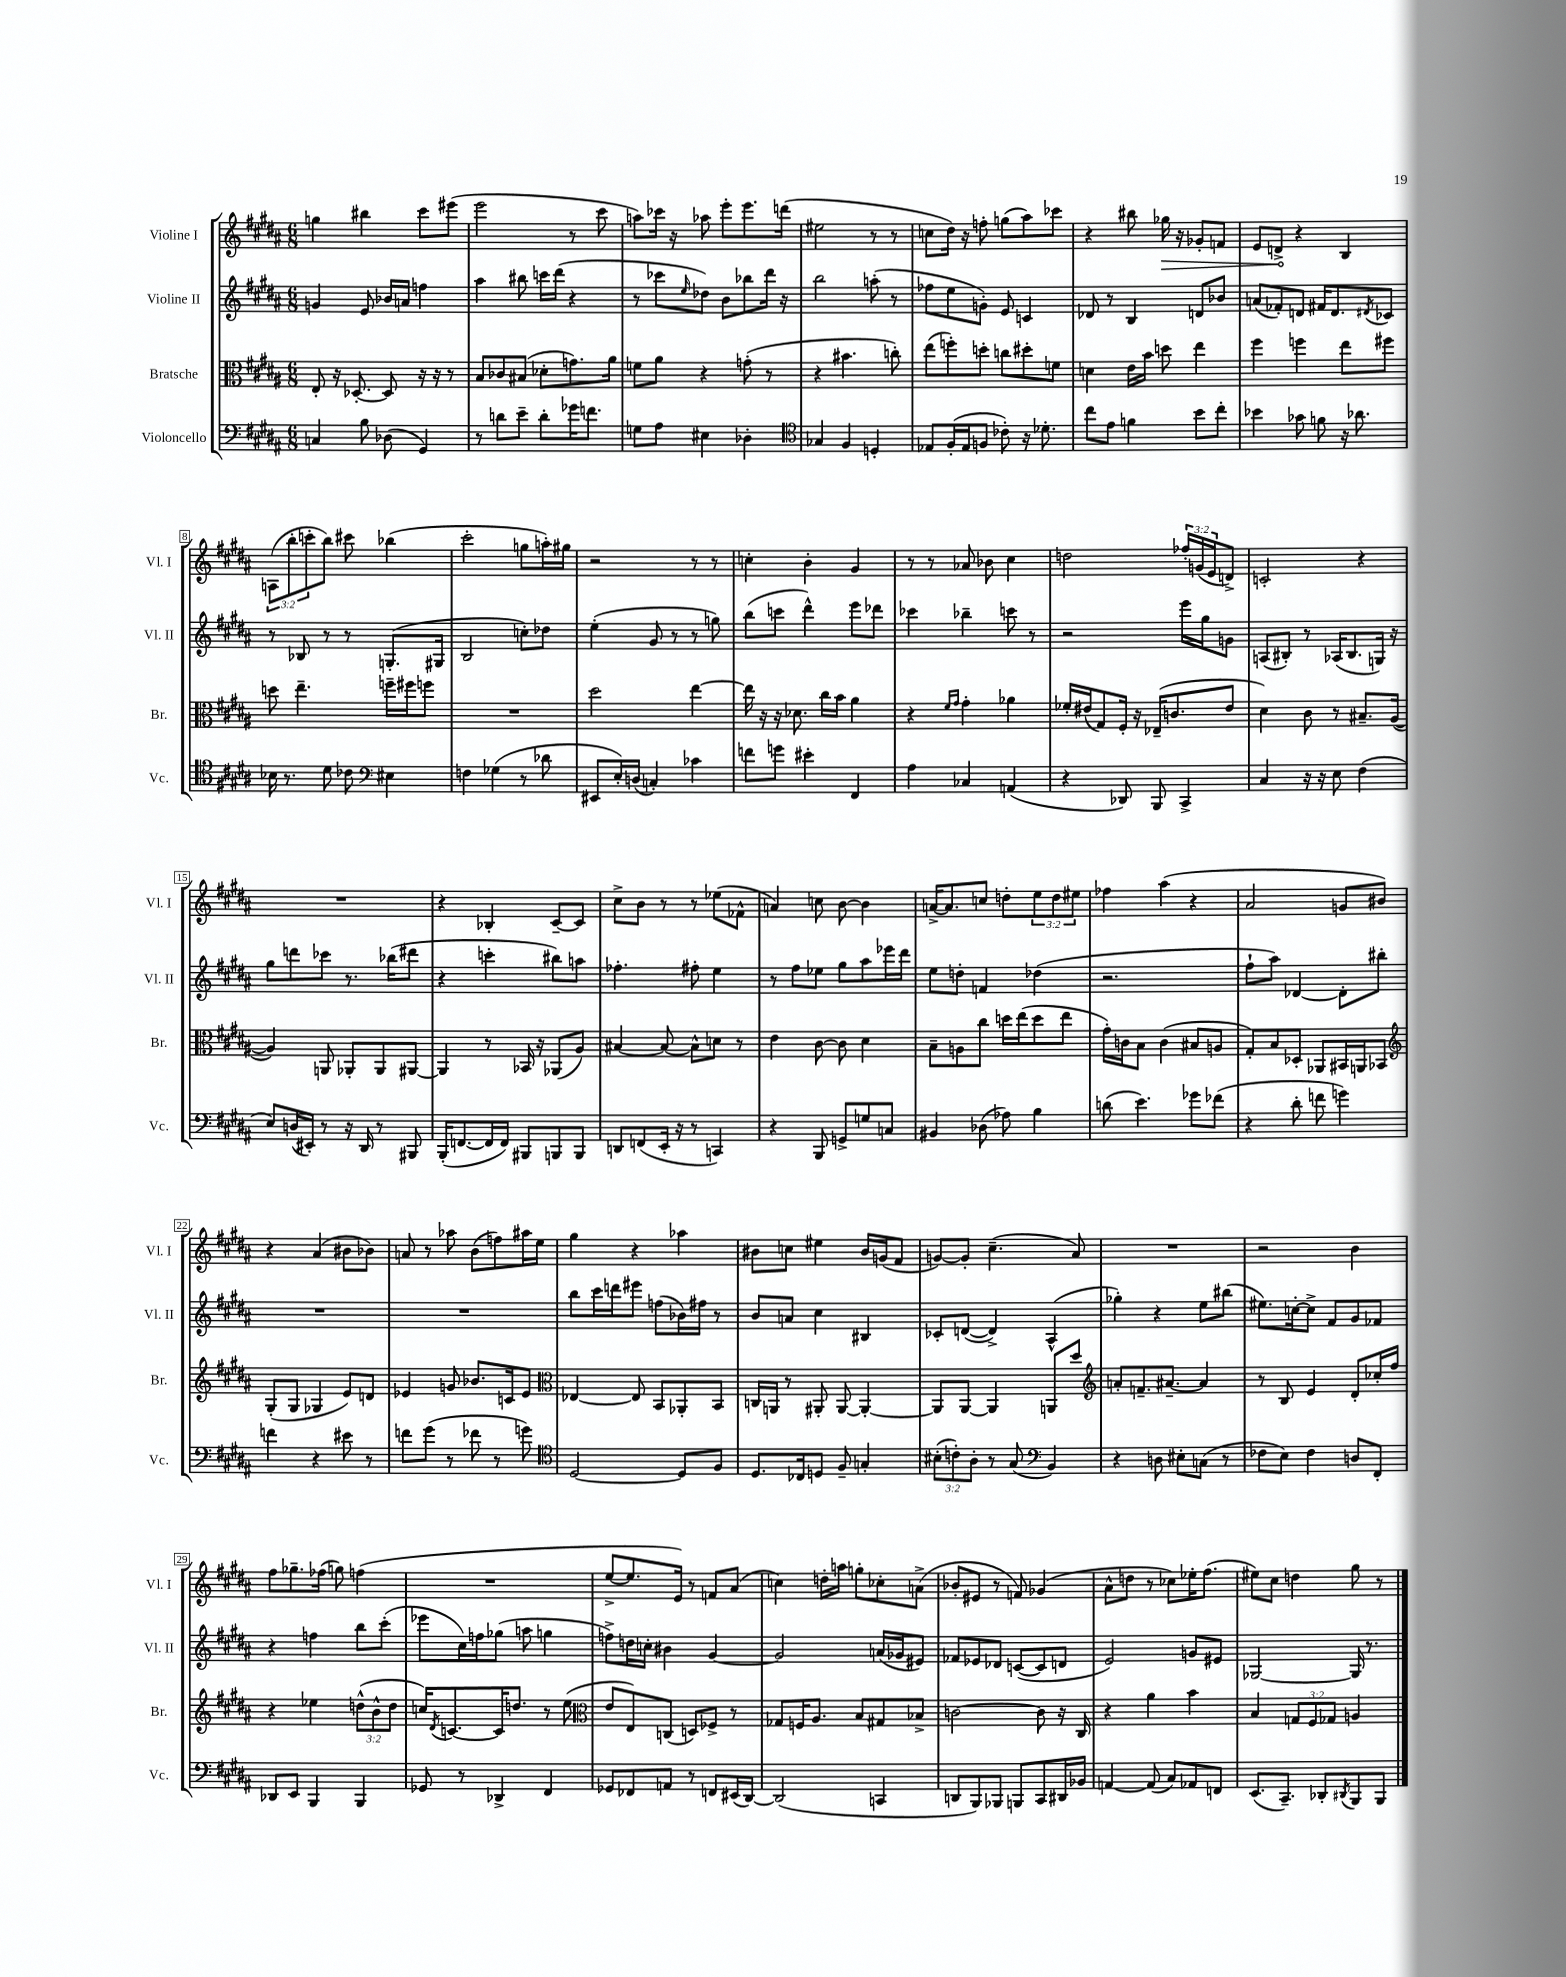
<<
\new StaffGroup <<
\new Staff = "s0" \with { instrumentName = "Violine I" shortInstrumentName = "Vl. I" } {
    \clef treble \key b \major \numericTimeSignature \time 6/8 \override Staff.TupletNumber.text = #tuplet-number::calc-fraction-text
    g''4 bis''4 cis'''8 eis'''8( |
    e'''2 r8 cis'''8 |
    a''8) ces'''16 r16 aes''8 e'''8-. e'''8. d'''16( |
    eis''2 r8 r8 |
    c''8 dis''16) r16 f''8-. g''8( ais''8) ces'''8 |
    r4 bis''8 \once \override Hairpin.circled-tip = ##t ges''16\> r16 ges'8-. f'8 |
    e'8 d'8->\! r4 b4 |
    \tuplet 3/2 { a8( b''8-. c'''8-. } b''8) cis'''8 bes''4( |
    cis'''2-. g''8 a''16-.) gis''16 |
    r2 r8 r8 |
    c''4-. b'4-. gis'4 |
    r8 r8 aes'8 bes'8 cis''4 |
    d''2 \tuplet 3/2 { fes''16-. g'16( e'16 } d'8->) |
    c'2-. r4 |
    R2. |
    r4 bes4-. cis'8~-- cis'8 |
    cis''8-> b'8 r8 r8 ees''8( fes'8-^ |
    a'4) c''8 b'8~ b'4 |
    a'16~-> a'8. c''8 d''8-. \tuplet 3/2 { e''8 d''8 eis''8 } |
    fes''4 ais''4( r4 |
    ais'2 g'8 bis'8) |
    r4 ais'4( bis'8 bes'8) |
    a'8 r8 aes''8 b'8( f''8) ais''16 e''16 |
    gis''4 r4 aes''4 |
    bis'8 c''8 eis''4 bis'16 g'16( fis'8 |
    g'8~) g'8-. cis''4.--( ais'8) |
    R2. |
    r2 b'4 |
    fis''8 ges''8.-- fes''16( g''8) f''4( |
    R2. |
    e''8~-> e''8. e'16) r8 f'8 ais'8( |
    c''4) d''16-. a''16 g''8-. ces''8-. a'8->( |
    bes'8-. eis'8 r8 f'8) ges'4( |
    ais'8-^ d''8 r8 ces''8) ees''16-. fis''8.( |
    eis''8) cis''8 d''4 gis''8 r8 \bar "|." |
}
\new Staff = "s1" \with { instrumentName = "Violine II" shortInstrumentName = "Vl. II" } {
    \clef treble \key b \major \numericTimeSignature \time 6/8
    g'4 e'8 bes'16 a'16 f''4 |
    ais''4 bis''8 c'''16 dis'''16( r4 |
    r8 ces'''8 \grace { e''16 } des''8) b'8 bes''8 dis'''16 r16 |
    b''2 a''8-.( r8 |
    fes''8 e''8 g'8-.) e'8 c'4 |
    des'8 r8 b4 d'8 bes'8 |
    a'8( fes'8-.) d'8 fis'16 d'8. \acciaccatura { dis'8 } ces'8 |
    r8 bes8 r8 r8 g8.-.( gis16 |
    b2 c''8-.) des''8 |
    e''4-.( gis'8 r8 r8 g''8) |
    b''8( c'''8 dis'''4-^) e'''8 des'''8 |
    ces'''4 bes''4-- c'''8 r8 |
    r2 e'''16 gis''16 g'8 |
    a8( bis8-.) r8 aes16( bis8. g16) r16 |
    gis''8 d'''8 ces'''8 r8. bes''16( dis'''8 |
    r4 c'''4-. bis''8) a''8 |
    fes''4.-. fis''8-. e''4 |
    r8 fis''8 ees''8 gis''8 ais''8 ees'''16 dis'''16 |
    e''8 d''8-. f'4 des''4( |
    r2. |
    fis''8-! ais''8) des'4~ des'8-. bis''8-. |
    R2. |
    R2. |
    b''8 cis'''16 d'''16 eis'''8 f''8( bes'16) fis''16 r8 |
    b'8 a'8 cis''4 bis4 |
    ces'8-. d'8~( d'4->) ais4-^( |
    ges''4-.) r4 e''8 bis''8( |
    eis''8.) c''16~-. c''8-> fis'8 gis'8 fes'8 |
    r4 f''4 b''8 cis'''8-.( |
    ees'''8 cis''16) f''16 ges''8( a''8 g''4 |
    f''8->) d''16 c''16-. bis'4 gis'4~ |
    gis'2 a'16( ges'16 eis'8) |
    fes'8 ees'8 des'8 c'8~( c'8 d'8 |
    e'2) g'8 eis'8 |
    ges2~ ges16 r8. \bar "|." |
}
\new Staff = "s2" \with { instrumentName = "Bratsche" shortInstrumentName = "Br." } {
    \clef alto \key b \major \numericTimeSignature \time 6/8 \override Staff.TupletNumber.text = #tuplet-number::calc-fraction-text
    e8-. r16 des8.~-. des8 r16 r16 r8 |
    b8 ces'8 bis8( des'8-. g'8.) ais'16 |
    f'8 ais'8 r4 g'8-.( r8 |
    r4 bis'4. c''8-.) |
    e''8( f''8-.) d''8-. c''8 dis''8-. f'8 |
    d'4 e'16 b'16 d''8 e''4 |
    fis''4 f''4 e''8 fis''8 |
    d''8 e''4.-- f''16-- fis''16 f''8 |
    R2. |
    dis''2 e''4~ |
    e''16 r16 r16 des'8. cis''16 b'16 ais'4 |
    r4 \grace { fis'16 gis'16 } gis'4-. aes'4 |
    fes'16-. eis'16( gis8) fis16-. r16 ees16--( c'8. eis'8 |
    dis'4) cis'8 r8 bis8.-- ais16~( |
    ais4) a,8 aes,8-. aes,8 ais,8~ |
    ais,4 r8 bes,16 r16 aes,8( ais8) |
    bis4~ bis8~ bis8-^ d'8 r8 |
    e'4 cis'8~ cis'8 dis'4 |
    b8-- a8 cis''8 d''16 e''16( d''8 e''8 |
    gis'16-.) c'16 b8 c'4( bis8 a8 |
    gis8-.) b8 des8-. aes,8 bis,16 a,16 bes,8 |
    \clef treble gis8-.( gis8 ges4 e'8) d'8 |
    ees'4 g'8 bes'8. c'16 ees'8 |
    \clef alto ees4~ ees8 b,8 aes,8-. b,8 |
    c16 a,16 r8 ais,8-. ais,8~ ais,4~-. |
    ais,8 ais,8~ ais,4 a,8 dis''8 |
    \clef treble a'8-. f'8.-- ais'8.~-- ais'4 |
    r8 b8 e'4 dis'8-. ces''16-. fis''16 |
    r4 ees''4 \tuplet 3/2 { d''8-^( b'8-^ d''8 } |
    c''16) \acciaccatura { dis'8 } c'8.~ c'16 d''8. r8 e''8( |
    \clef alto e'8 e8) c8( d8) fes8-> r8 |
    ges8 f16 ais8. b8 gis8 bes8-> |
    c'2~ c'8 r16 cis16 |
    r4 ais'4 b'4 |
    b4 \tuplet 3/2 { g8 fis8 ges8 } a4 \bar "|." |
}
\new Staff = "s3" \with { instrumentName = "Violoncello" shortInstrumentName = "Vc." } {
    \clef bass \key b \major \numericTimeSignature \time 6/8 \override Staff.TupletNumber.text = #tuplet-number::calc-fraction-text
    c4 b8 des8( gis,4) |
    r8 d'8 e'8-- d'8-. ges'16 f'8. |
    g8 ais8 eis4 des4-. |
    \clef tenor ges4 fis4 d4-. |
    ees8 fis16-.( ees16 f8 ces'8-.) r16 des'8.-. |
    cis''8 e'8 f'4 b'8 cis''8-. |
    bes'4 ges'8 f'8 r16 aes'8. |
    bes16 r8. dis'8 ces'8 \clef bass eis4 |
    f4 ges4( r8 des'8 |
    eis,8 e16-.) d16( c4-.) ces'4 |
    f'8 g'8 eis'4-. fis,4 |
    ais4 ces4 a,4( |
    r4 des,8) b,,8 cis,4-> |
    cis4 r16 r16 e8 fis4( |
    e8) d16( eis,16-.) r8 r16 dis,16 r8 bis,,8 |
    b,,16-.( f,8.~ f,16 f,16) bis,,8 b,,8 b,,8 |
    d,8 f,8( e,16-. r16 r8 c,4) |
    r4 b,,8 g,8-> g8 c8 |
    bis,4 des8( aes8) b4 |
    d'8( e'4.) ges'8 fes'8( |
    r4 dis'8-. f'8 g'4) |
    f'4 r4 eis'8 r8 |
    f'8 gis'8( r8 fes'8 r8 g'8) |
    \clef tenor dis2~ dis8 fis8 |
    dis8. ces16 d8 fis8-- g4-. |
    \tuplet 3/2 { bis8-.( c'8-.) ais8-. } r8 gis8( \clef bass b,4) |
    r4 d8 eis8-. c8( r8 |
    fes8 e8) fes4 d8 fis,8-. |
    des,8 e,8 b,,4 b,,4 |
    ges,8 r8 des,4-> fis,4 |
    ges,8 fes,8 a,8 r8 f,8 eis,16( dis,16~) |
    dis,2( c,4 |
    d,8 b,,8) bes,,8 b,,8 cis,8 dis,16 bes,16 |
    a,4~ a,8( cis8) aes,8 f,8 |
    e,8.( cis,8.--) des,8-. \acciaccatura { dis,8 } b,,8 b,,8 \bar "|." |
}
>>
>>
\layout { \context { \Score \override BarNumber.stencil = #(make-stencil-boxer 0.1 0.3 ly:text-interface::print) } }
